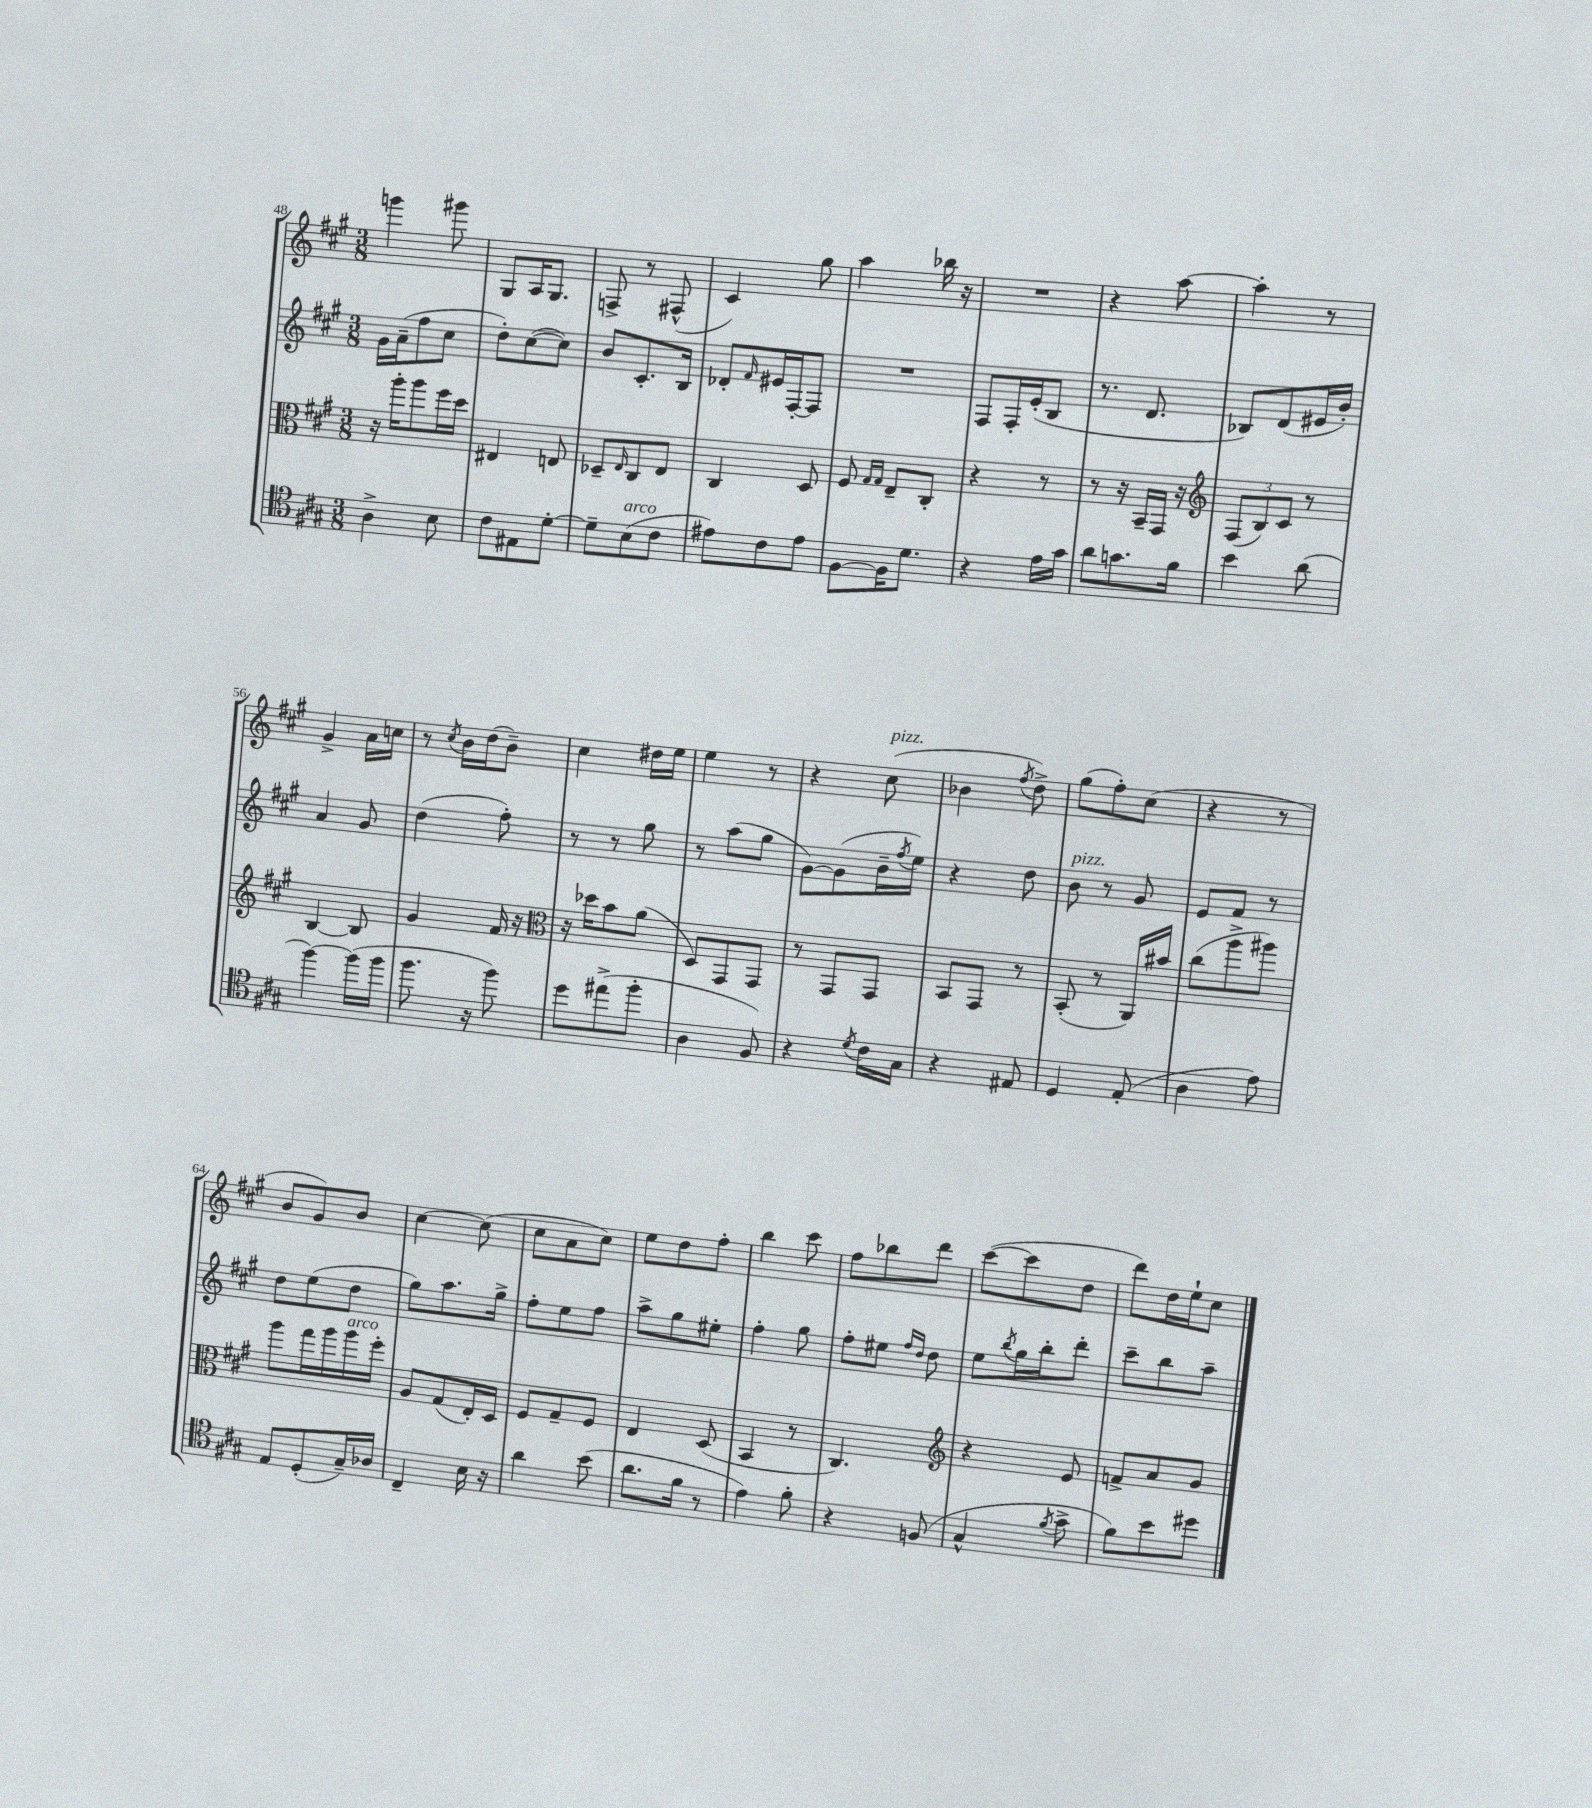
<<
\new StaffGroup <<
\new Staff = "s0" {
    \clef treble \key a \major \numericTimeSignature \time 3/8
    g'''4 gis'''8 |
    gis8 a16 gis8. |
    f8-> r8 fis8-^( |
    cis'4) gis''8 |
    a''4 bes''16 r16 |
    R4. |
    r4 a''8~ |
    a''4-. r8 |
    gis'4-> a'16 c''16 |
    r8 \acciaccatura { cis''8 } b'16 d''16( b'8--) |
    cis''4 dis''16 e''16 |
    e''4 r8 |
    r4 cis''8^\markup { \italic "pizz." }( |
    bes'4 \acciaccatura { fis''8 } d''8->) |
    gis''8( fis''8-.) cis''8( |
    r4 r8 |
    b'8 gis'8) b'8 |
    cis''4~ cis''8( |
    cis''8 a'8 cis''8) |
    e''8 d''8 fis''8-. |
    b''4 cis'''8 |
    fis''8 bes''8 d'''8 |
    cis'''8~( cis'''8 d''8 |
    d'''8) d''16 e''16-! cis''8 \bar "|." |
}
\new Staff = "s1" {
    \clef treble \key a \major \numericTimeSignature \time 3/8
    gis'16 a'16--( fis''8 cis''8 |
    d''8-.) cis''8~( cis''8) |
    b'8 cis'8.-. b16 |
    des'8-. \grace { fis'16 } eis'16 fis16~-. fis8 |
    R4. |
    fis8 fis16-. e'16-.( b8 |
    r8. d'8. |
    bes8) d'8( eis'16 b'16-.) |
    a'4 gis'8 |
    d''4( fis''8-.) |
    r8 r8 gis''8 |
    r8 a''8( gis''8 |
    gis'8~) gis'8( b'16-- \acciaccatura { fis''8 } e''16) |
    r4 d''8 |
    b'8^\markup { \italic "pizz." } r8 gis'8 |
    e'8 fis'8 r8 |
    d''8 e''8( d''8 |
    gis''8) a''8. gis''16-> |
    fis''8-. e''8 fis''8 |
    a''8-> gis''8 eis''8-. |
    fis''4-. gis''8 |
    fis''8-. eis''8 \grace { fis''16 d''16 } d''8 |
    e''8 \acciaccatura { b''8 } gis''16 b''16-. d'''8-. |
    cis'''8-- b''8 a''8-- \bar "|." |
}
\new Staff = "s2" {
    \clef alto \key a \major \numericTimeSignature \time 3/8
    r16 a''16-. a''8 fis''16 d''16 |
    eis4 e8 |
    des8-- \grace { e16 } cis8 e8 |
    cis4 d8 |
    fis8 \grace { gis16 gis16 } e8-- cis8-. |
    r4 r8 |
    r8 r16 b,16-- gis,16 r16 |
    \clef treble \tuplet 3/2 { fis8( b8) cis'8 } r8 |
    b4~ b8 |
    gis'4 fis'16 r16 |
    \clef alto r16 des''16 b'8 a'8( |
    d8) gis,8 gis,8 |
    r8 gis,8 gis,8 |
    b,8 gis,8 r8 |
    b,8-.( r8 a,16) bis'16 |
    cis''8( a''8-> ais''8) |
    a''8 gis''16 a''16 a''16^\markup { \italic "arco" } fis''16-. |
    a8 gis8( e16-.) d16 |
    fis8 gis8-- fis8 |
    e4 d8( |
    b,4 r8 |
    cis4.) |
    \clef treble r4 e'8 |
    f'8-> a'8 gis'8 \bar "|." |
}
\new Staff = "s3" {
    \clef tenor \key a \major \numericTimeSignature \time 3/8
    a4-> b8 |
    cis'8 eis8 d'8~-. |
    d'8-- b8^\markup { \italic "arco" }( cis'8 |
    eis'8) cis'8 eis'8 |
    fis8~ fis16 d'8. |
    r4 e'16 gis'16 |
    a'8 g'8. fis'16 |
    b'4 a'8( |
    fis''4~) fis''16( fis''16 |
    fis''8. r16 fis''8) |
    d''8 eis''8->( fis''8-. |
    a4 fis8) |
    r4 \acciaccatura { d'8 } cis'16 gis16 |
    r4 eis8 |
    d4 e8-.( |
    a4 e'8) |
    e8 d8-.( gis16--) aes16 |
    cis4-- b16 r16 |
    a'4 b'8( |
    a'8. fis'16 r8 |
    e'4) fis'8-. |
    r4 f8( |
    gis4-^ \acciaccatura { fis'8 } gis'8-> |
    fis'8) b'8 dis''8 \bar "|." |
}
>>
>>
\layout { \context { \Score currentBarNumber = #48 } }
